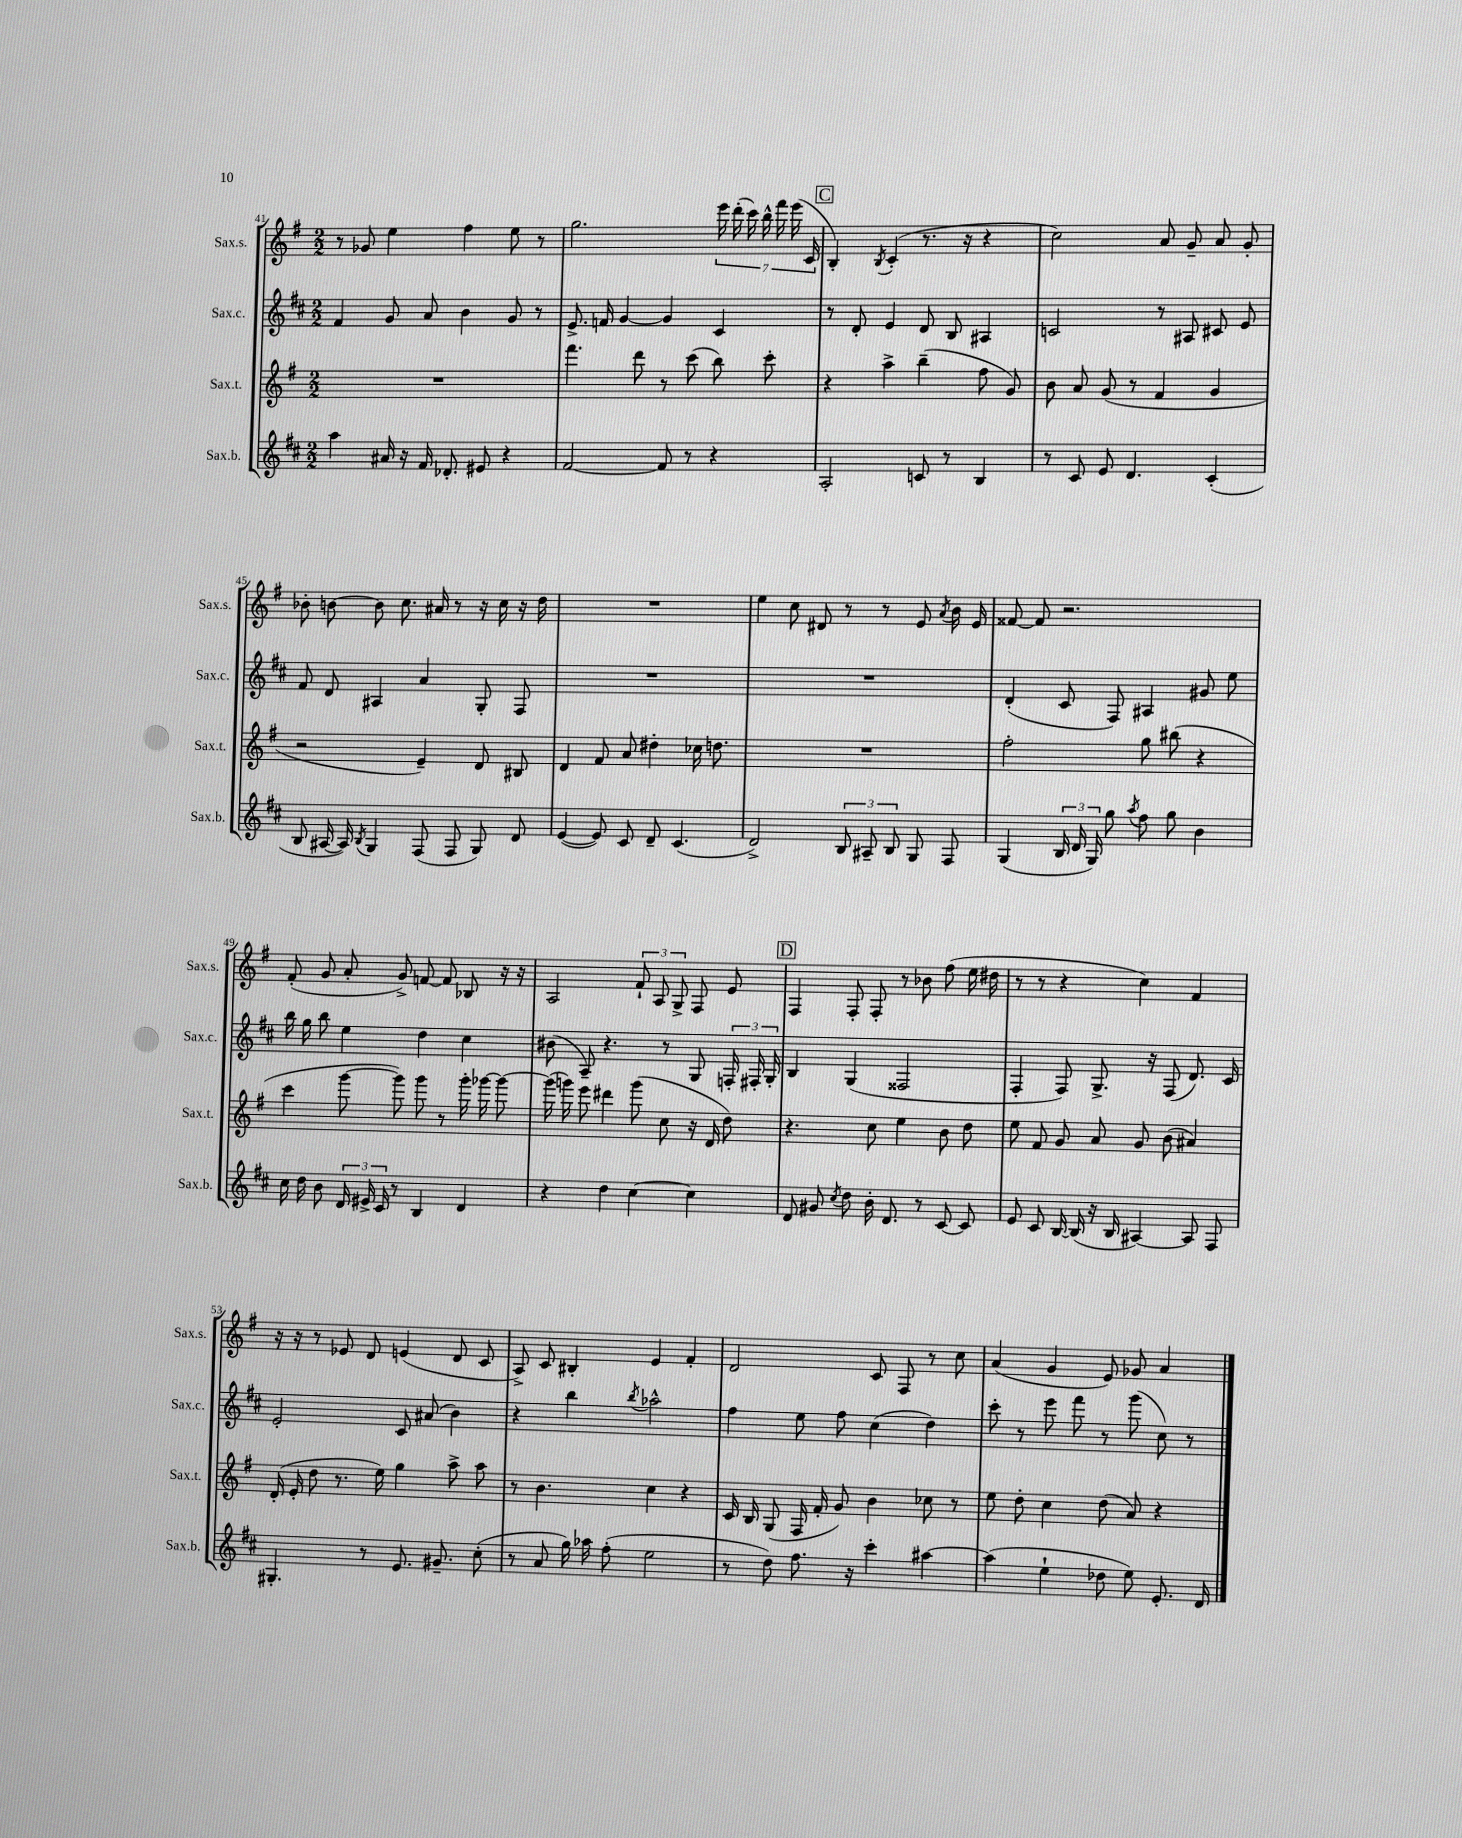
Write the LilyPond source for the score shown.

<<
\new StaffGroup <<
\new Staff = "s0" \with { instrumentName = "Sax.s." shortInstrumentName = "Sax.s." } {
    \clef treble \key g \major \numericTimeSignature \time 2/2
    \autoBeamOff r8 ges'8 e''4 fis''4 e''8 r8 |
    g''2. \tuplet 7/4 { e'''16 d'''16-.( c'''16) b''16-^ fis'''16 e'''16( c'16 } |
    \mark \markup { \box "C" } b4-.) \acciaccatura { b8 } c'4-.( r8. r16 r4 |
    c''2) a'8 g'8-- a'8 g'8-. |
    bes'8-. b'8~ b'8 c''8. ais'16 r8 r16 c''16 r16 d''16 |
    R1 |
    e''4 c''8 dis'8 r8 r8 e'8 \acciaccatura { a'8 } b'16 e'16 |
    fisis'8~ fisis'8 r2. |
    fis'8-.( g'8 a'8-. g'8->) f'8~ f'8 bes8 r16 r16 |
    a2 \tuplet 3/2 { fis'8-! a8 g8-> } fis8 e'8 |
    \mark \markup { \box "D" } fis4 fis8-. fis8-. r8 bes'8 fis''8( e''16 dis''16 |
    r8 r8 r4 c''4) fis'4 |
    r16 r16 r8 ees'8 d'8 e'4( d'8 c'8 |
    a8->) c'8 bis4-. e'4 fis'4-. |
    d'2 c'8 fis8 r8 c''8 |
    a'4( g'4 e'8) ges'8 a'4 \bar "|." |
}
\new Staff = "s1" \with { instrumentName = "Sax.c." shortInstrumentName = "Sax.c." } {
    \clef treble \key d \major \numericTimeSignature \time 2/2
    \autoBeamOff fis'4 g'8 a'8 b'4 g'8 r8 |
    e'8.-> f'16 g'4~ g'4 cis'4 |
    \mark \markup { \box "C" } r8 d'8-. e'4 d'8 b8 ais4 |
    c'2 r8 ais8 cis'8 e'8 |
    fis'8 d'8 ais4 a'4 g8-. fis8 |
    R1 |
    R1 |
    d'4-.( cis'8 fis8) ais4 gis'8 e''8 |
    b''16 g''16 b''8 e''4 d''4 cis''4 |
    bis'8( a8--) r4. r8 g8 \tuplet 3/2 { f16-. fis16-. g16-. } |
    \mark \markup { \box "D" } b4 g4( fisis2 |
    fis4-. fis8) g8.-> r16 fis8( d'8.) cis'16 |
    e'2-. cis'8 ais'8( b'4) |
    r4 b''4 \acciaccatura { b''8 } aes''2-^ |
    fis''4 e''8 fis''8 cis''4( d''4) |
    cis'''8-. r8 e'''8 fis'''8 r8 g'''8( cis''8) r8 \bar "|." |
}
\new Staff = "s2" \with { instrumentName = "Sax.t." shortInstrumentName = "Sax.t." } {
    \clef treble \key g \major \numericTimeSignature \time 2/2
    \autoBeamOff R1 |
    fis'''4. d'''8 r8 c'''8( b''8) c'''8-. |
    \mark \markup { \box "C" } r4 a''4-> b''4--( fis''8 g'8) |
    b'8 a'8 g'8( r8 fis'4 g'4 |
    r2 e'4--) d'8 bis8 |
    d'4 fis'8 a'8 dis''4-. ces''16 d''8. |
    R1 |
    fis''2-. g''8 bis''8( r4 |
    c'''4 g'''8~ g'''8) g'''8 r8 g'''16-. ges'''16~ ges'''8~ |
    ges'''16( g'''16) e'''8 dis'''4 g'''8( c''8 r16 d'16 d''8) |
    \mark \markup { \box "D" } r4. c''8 e''4 b'8 d''8 |
    e''8 fis'8 g'8 a'8 g'8 b'8( ais'4) |
    d'16-.( e'16-. d''8 r8. e''16) g''4 a''8-> a''8 |
    r8 b'4. c''4 r4 |
    c'16 b16 g8( fis16 fis'16-. g'8) b'4 ces''8 r8 |
    e''8 d''8-. c''4 d''8( a'8) r4 \bar "|." |
}
\new Staff = "s3" \with { instrumentName = "Sax.b." shortInstrumentName = "Sax.b." } {
    \clef treble \key d \major \numericTimeSignature \time 2/2
    \autoBeamOff a''4 ais'16 r16 fis'16 des'8.-. eis'8 r4 |
    fis'2~ fis'8 r8 r4 |
    \mark \markup { \box "C" } a2-. c'8 r8 b4 |
    r8 cis'8 e'8 d'4. cis'4-.( |
    b8 ais16~ ais16) \acciaccatura { b8 } g4 fis8( fis8 g8) d'8 |
    e'4~( e'8) cis'8 d'8-- cis'4.( |
    d'2->) \tuplet 3/2 { b8 ais8-- b8 } g8 fis8 |
    g4( \tuplet 3/2 { b16 d'16 g16) } g''8 \acciaccatura { a''8 } fis''8 g''8 b'4 |
    cis''16 d''16 b'8 \tuplet 3/2 { d'16 eis'16-> cis'16 } r8 b4 d'4 |
    r4 d''4 cis''4~ cis''4 |
    \mark \markup { \box "D" } d'8 gis'8 \acciaccatura { cis''8 } d''8 b'16-. d'8. r8 cis'8~ cis'8 |
    e'8 cis'8 b16~ b16( r16 b16 ais4~) ais8 fis8 |
    gis4.-. r8 e'8. gis'8.-- cis''8-.( |
    r8 a'8 g''16) aes''16 fis''8-.( e''2 |
    r8 d''8) fis''8. r16 cis'''4-. ais''4~ |
    ais''4( e''4-! des''8 e''8) e'8.-. d'16 \bar "|." |
}
>>
>>
\layout { \context { \Score currentBarNumber = #41 } }
